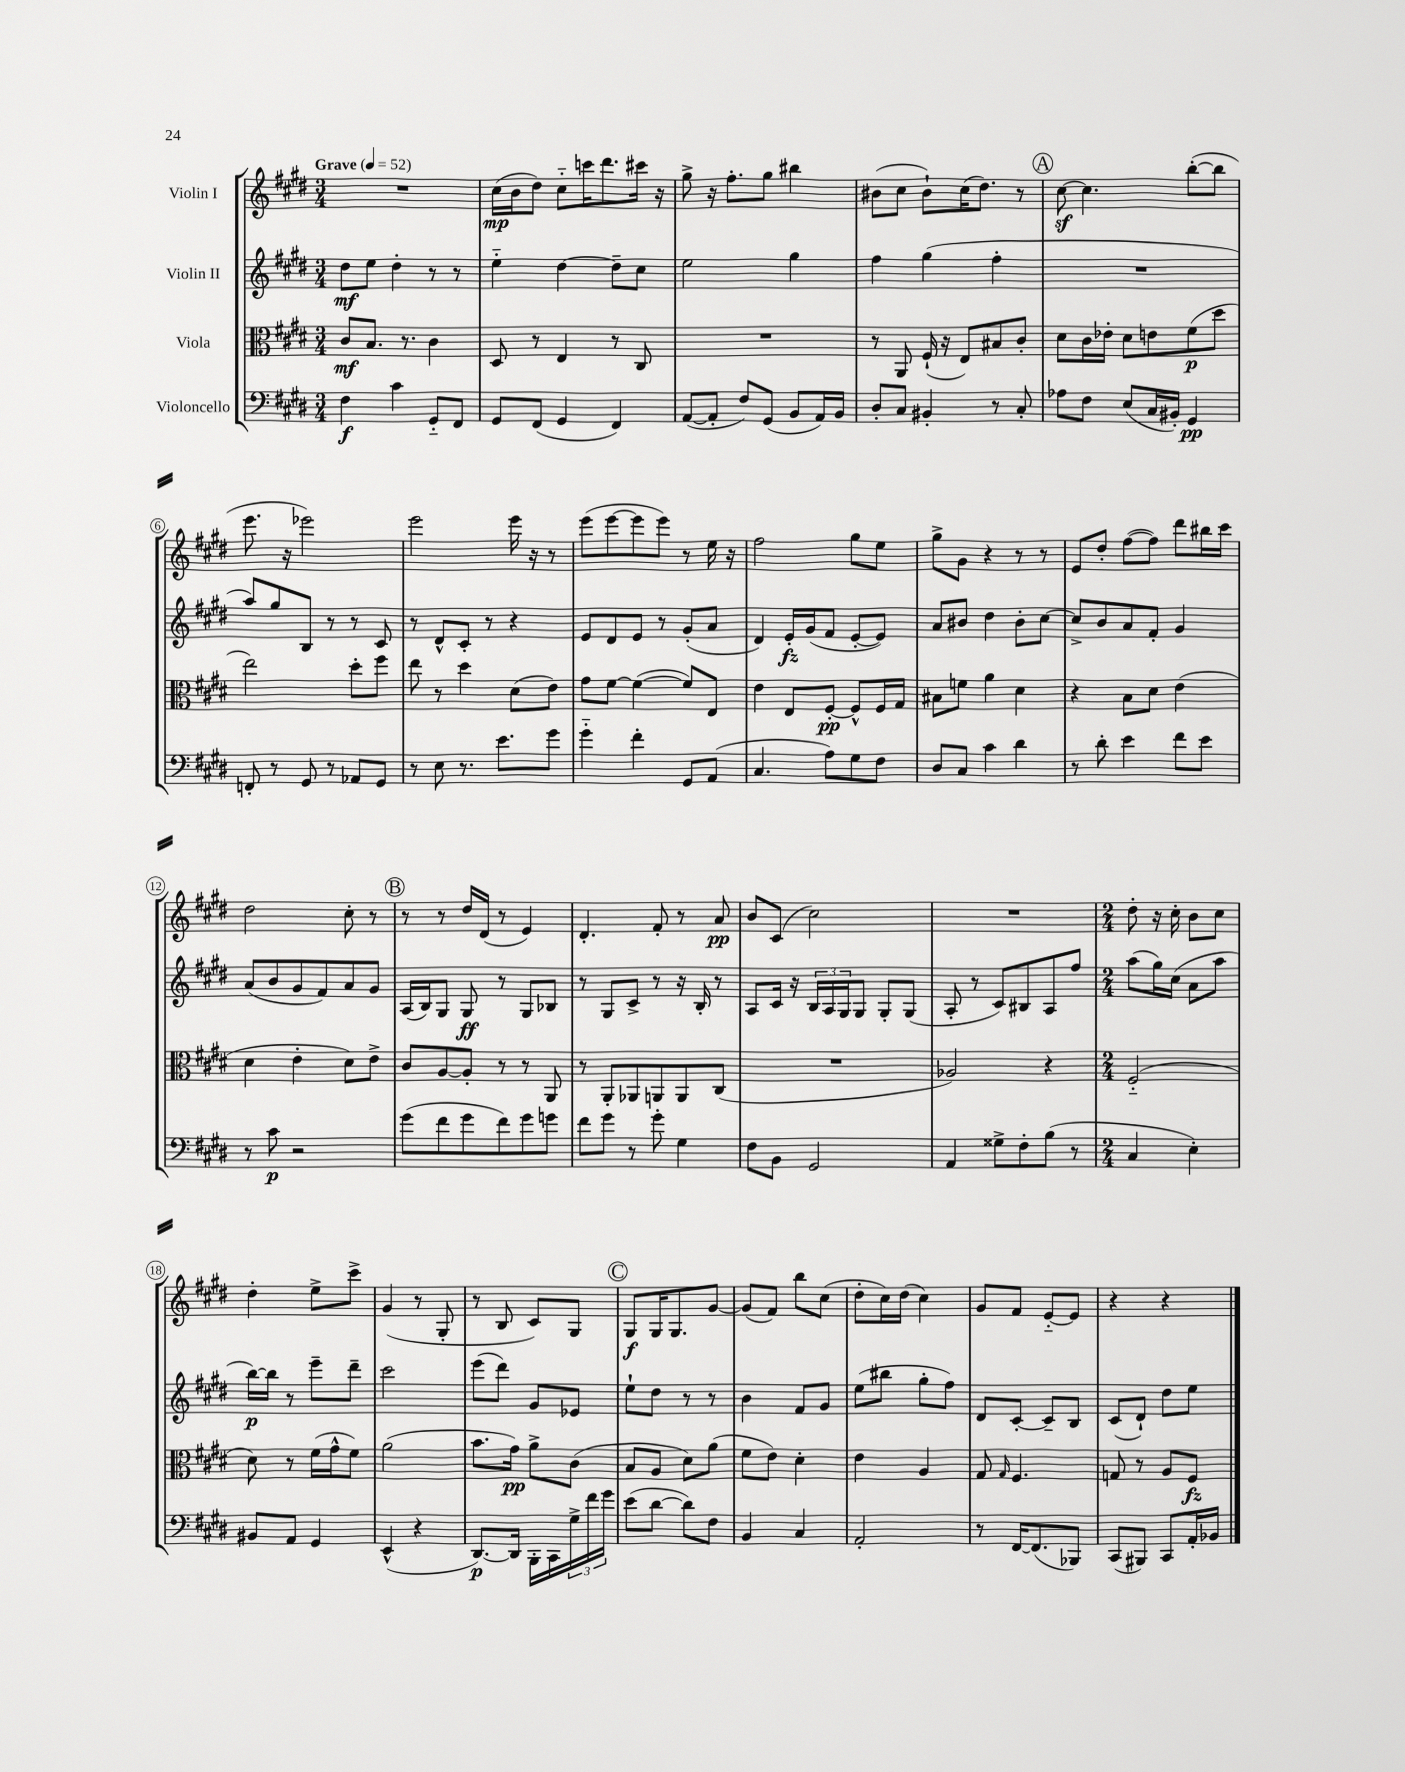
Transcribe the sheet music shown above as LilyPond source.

<<
\new StaffGroup <<
\new Staff = "s0" \with { instrumentName = "Violin I" } {
    \clef treble \key e \major \numericTimeSignature \time 3/4 \tempo "Grave" 4 = 52
    R2. |
    cis''16\mp( b'16 dis''8) cis''8-_ c'''16 dis'''8. cis'''16 r16 |
    gis''8-> r16 fis''8.-. gis''8 bis''4 |
    bis'8( cis''8 bis'8-!) cis''16( dis''8.) r8 |
    \mark \markup { \circle "A" } cis''8~\sf cis''4. b''8~-.( b''8 |
    e'''8. r16 ees'''2) |
    e'''2 e'''16 r16 r8 |
    e'''8( e'''8~ e'''8 e'''8) r8 e''16 r16 |
    fis''2 gis''8 e''8 |
    gis''8-> gis'8 r4 r8 r8 |
    e'8 dis''8-. fis''8~( fis''8) dis'''8 bis''16 cis'''16 |
    dis''2 cis''8-. r8 |
    \mark \markup { \circle "B" } r8 r8 dis''16 dis'16( r8 e'4) |
    dis'4.-. fis'8-. r8 a'8\pp |
    b'8 cis'8( cis''2) |
    R2. |
    \numericTimeSignature \time 2/4 dis''8-. r16 cis''16-. b'8 cis''8 |
    dis''4-. e''8-> cis'''8-> |
    gis'4( r8 gis8-. |
    r8 b8 cis'8) gis8 |
    \mark \markup { \circle "C" } gis8\f gis16 gis8. gis'8~ |
    gis'8( fis'8) b''8 cis''8( |
    dis''8-. cis''16) dis''16( cis''4) |
    gis'8 fis'8 e'8~-_ e'8 |
    r4 r4 \bar "|." |
}
\new Staff = "s1" \with { instrumentName = "Violin II" } {
    \clef treble \key e \major \numericTimeSignature \time 3/4
    dis''8\mf e''8 dis''4-. r8 r8 |
    e''4-_ dis''4~ dis''8-- cis''8 |
    e''2 gis''4 |
    fis''4 gis''4( fis''4-. |
    \mark \markup { \circle "A" } R2. |
    a''8) gis''8 b8 r8 r8 cis'8 |
    r8 dis'8-^ cis'8-. r8 r4 |
    e'8 dis'8 e'8 r8 gis'8-.( a'8 |
    dis'4) e'16-.\fz gis'16( fis'8 e'8~-. e'8) |
    a'8 bis'8 dis''4 bis'8-. cis''8~ |
    cis''8-> b'8 a'8 fis'8-. gis'4 |
    a'8( b'8 gis'8 fis'8) a'8 gis'8 |
    \mark \markup { \circle "B" } a16( b16) gis8 gis8\ff r8 gis8 bes8 |
    r8 gis8 cis'8-> r8 r16 b16-. r8 |
    a8 cis'16 r16 \tuplet 3/2 { b16 a16 gis16 } gis8 gis8-. gis8( |
    a8-. r8 cis'8) bis8 a8 fis''8 |
    \numericTimeSignature \time 2/4 a''8( gis''16) cis''16( a'8 a''8 |
    b''16~\p) b''16 r8 e'''8-- dis'''8-- |
    cis'''2 |
    e'''8( dis'''8) gis'8 ees'8 |
    \mark \markup { \circle "C" } e''8-! dis''8 r8 r8 |
    b'4 fis'8 gis'8 |
    e''8( bis''8 gis''8-. fis''8) |
    dis'8 cis'8~-. cis'8-- b8 |
    cis'8( dis'8-!) dis''8 e''8 \bar "|." |
}
\new Staff = "s2" \with { instrumentName = "Viola" } {
    \clef alto \key e \major \numericTimeSignature \time 3/4
    cis'8\mf b8. r8. cis'4 |
    dis8 r8 e4 r8 cis8 |
    R2. |
    r8 a,8 fis16-!( r16 e8) bis8 cis'8-. |
    \mark \markup { \circle "A" } dis'8 cis'16 ees'16-. dis'8 e'8 fis'8\p( dis''8 |
    e''2) dis''8-. fis''8 |
    e''8 r8 dis''4 dis'8( e'8) |
    gis'8 fis'8~ fis'4~( fis'8) e8 |
    e'4 e8 fis8~-.\pp fis8-^ fis16 gis16 |
    bis8 f'8 a'4 dis'4 |
    r4 b8 dis'8 e'4( |
    dis'4 e'4-. dis'8) e'8-> |
    \mark \markup { \circle "B" } cis'8 a8~ a8-. r8 r8 a,8 |
    r8 a,8-. aes,8 a,8 a,8 cis8( |
    R2. |
    aes2) r4 |
    \numericTimeSignature \time 2/4 fis2-_( |
    dis'8) r8 fis'16( gis'16-^ fis'8) |
    a'2( |
    b'8. gis'16\pp) a'8-> cis'8( |
    \mark \markup { \circle "C" } b8 a8 dis'8) a'8( |
    fis'8 e'8) dis'4-. |
    e'4 a4 |
    gis8 \grace { gis16 } fis4. |
    g8 r8 a8 fis8\fz \bar "|." |
}
\new Staff = "s3" \with { instrumentName = "Violoncello" } {
    \clef bass \key e \major \numericTimeSignature \time 3/4
    fis4\f cis'4 gis,8-_ fis,8 |
    gis,8 fis,8( gis,4 fis,4) |
    a,8~( a,8-. fis8) gis,8( b,8 a,16) b,16 |
    dis8-. cis8 bis,4-. r8 cis8-. |
    \mark \markup { \circle "A" } aes8 fis8 e8( cis16 bis,16-.) gis,4\pp |
    f,8-. r8 gis,8 r8 aes,8 gis,8 |
    r8 e8 r8. e'8. gis'8 |
    gis'4-_ fis'4-. gis,8 a,8( |
    cis4. a8) gis8 fis8 |
    dis8 cis8 cis'4 dis'4 |
    r8 dis'8-. e'4 fis'8 e'8 |
    r8 cis'8\p r2 |
    \mark \markup { \circle "B" } gis'8( fis'8 gis'8 fis'8) gis'8 g'8 |
    fis'8 gis'8 r8 gis'8-. gis4 |
    fis8 b,8 gis,2 |
    a,4 gisis8-> fis8-. b8( r8 |
    \numericTimeSignature \time 2/4 cis4 e4-.) |
    bis,8 a,8 gis,4 |
    e,4-^( r4 |
    dis,8.~\p) dis,16 b,,16-. cis,16 \tuplet 3/2 { gis16-> fis'16 gis'16 } |
    \mark \markup { \circle "C" } e'8( dis'8~ dis'8) fis8 |
    b,4 cis4 |
    a,2-. |
    r8 fis,16~ fis,8.( bes,,8) |
    cis,8( bis,,8) cis,8 a,16-. bes,16 \bar "|." |
}
>>
>>
\layout { \context { \Score \override BarNumber.stencil = #(make-stencil-circler 0.1 0.3 ly:text-interface::print) } }
